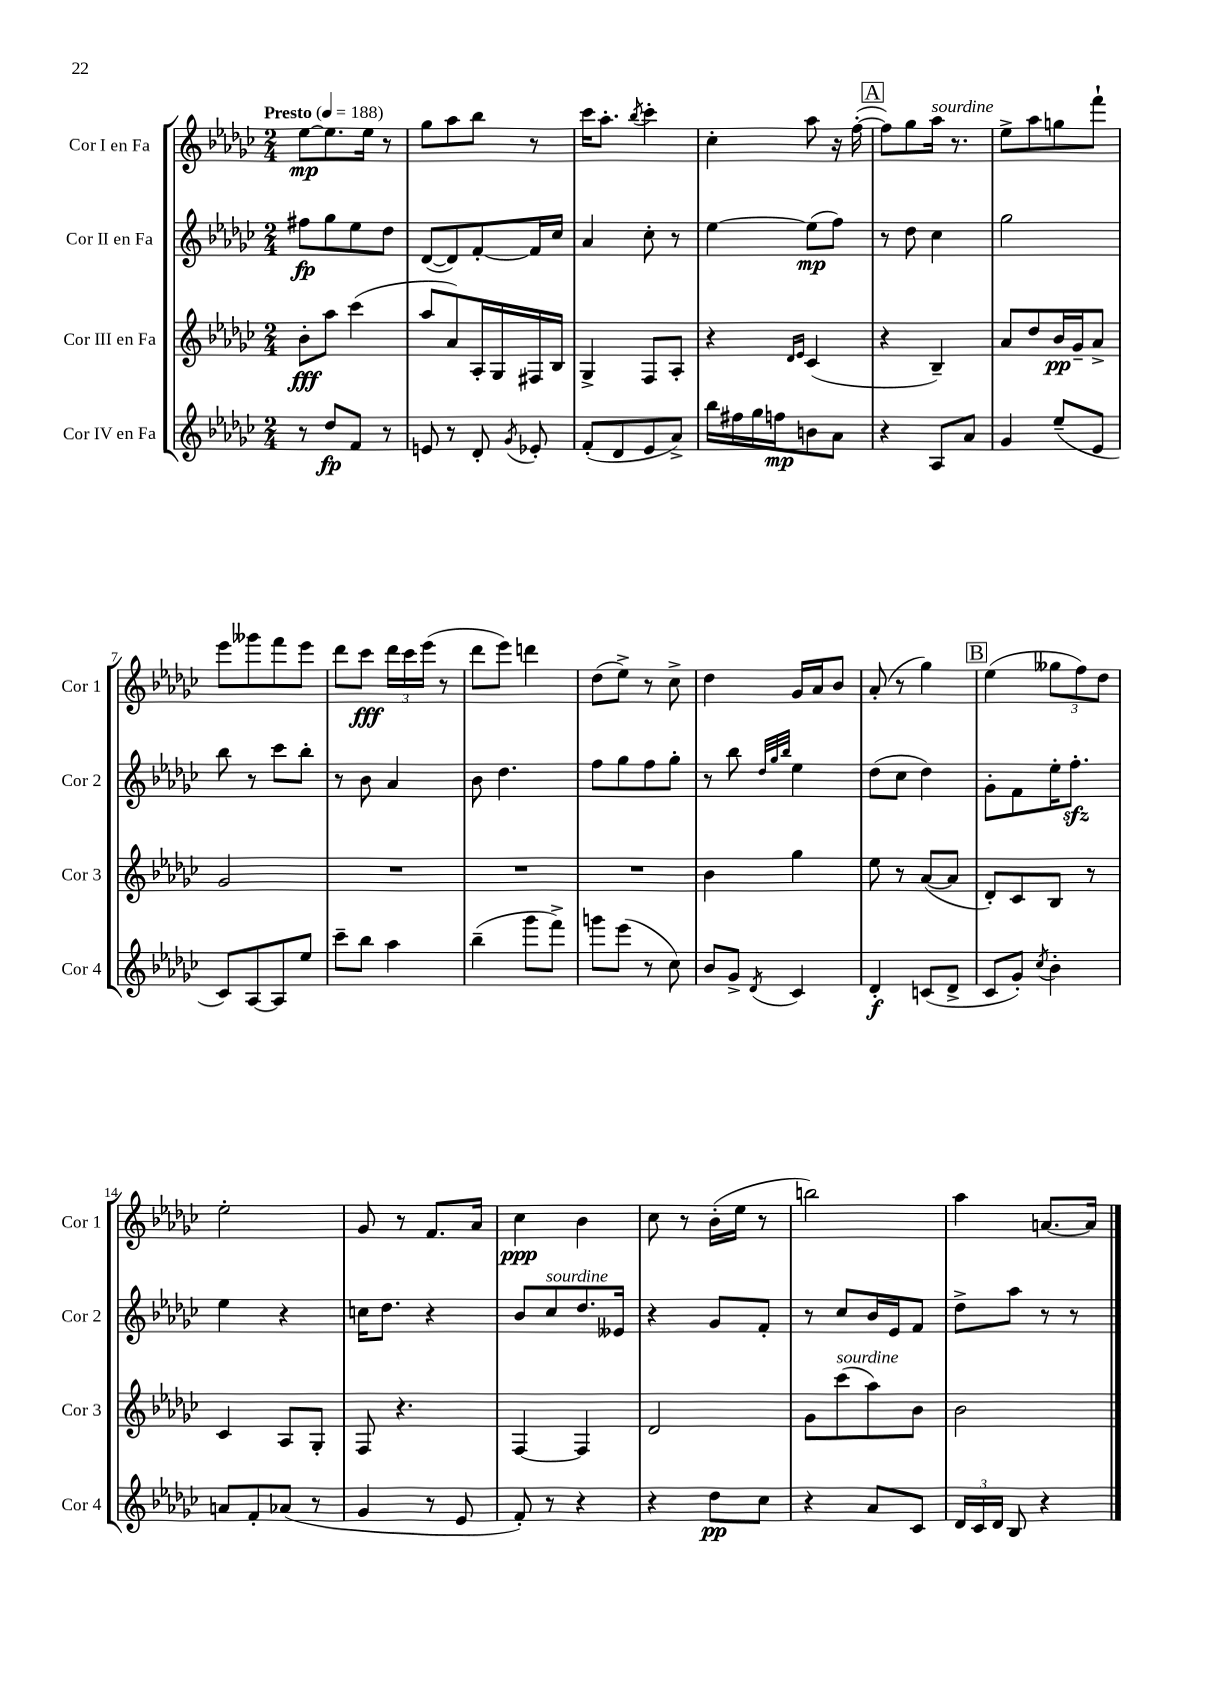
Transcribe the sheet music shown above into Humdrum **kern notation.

**kern	**kern	**kern	**kern
*staff4	*staff3	*staff2	*staff1
*clefG2	*clefG2	*clefG2	*clefG2
*k[b-e-a-d-g-c-]	*k[b-e-a-d-g-c-]	*k[b-e-a-d-g-c-]	*k[b-e-a-d-g-c-]
*M2/4	*M2/4	*M2/4	*M2/4
*MM188	*MM188	*MM188	*MM188
8r	8b-'\L	8ff#\L	[8ee-\L
8dd-/L	8aa-\J	8gg-\	8.ee-\]
8f/J	(4ccc-\	8ee-\	.
.	.	.	16ee-\Jk
8r	.	8dd-\J	8r
=	=	=	=
8e/	8aa-/L	([8d-/L	8gg-\L
8r	8a-/)	8d-/])	8aa-\
8d-'/	16A-'/L	[8f'/	8bb-\J
.	16G-/	.	.
8qg-/	.	.	.
8e-'/	16F#/	16f/]L	8r
.	16B-/JJ	16cc-/JJ	.
=	=	=	=
(8f'/L	4G-^/	4a-/	16ccc-\LK
.	.	.	8.aa-'\J
8d-/	.	.	.
.	.	.	8qbb-/
8e-/	8F/L	8cc-'\	4ccc-'\
8a-^/J)	8A-'/J	8r	.
=	=	=	=
16bb-\LL	4r	[4ee-\	4cc-'\
16ff#\	.	.	.
16gg-\	.	.	.
16ff\J	.	.	.
.	16qqd-/LL	.	.
.	16qqe-/JJ	.	.
8b\	(4c-/	(8ee-\]L	8aa-\
8a-\J	.	8ff\J)	16r
.	.	.	([16ff'\
=	=	=	=
4r	4r	8r	8ff\]L)
.	.	8dd-\	8gg-\
8A-/L	4B-~/)	4cc-\	16aa-\Jk
.	.	.	8.r
8a-/J	.	.	.
=	=	=	=
4g-/	8a-/L	2gg-\	8ee-^\L
.	8dd-/	.	8aa-\
(8ee-~/L	16b-/L	.	8gg\
.	16g-~/J	.	.
8e-/J	8a-^/J	.	8fff`\J
=	=	=	=
8c-/L)	2g-/	8bb-\	8eee-\L
[8A-/	.	8r	8ggg--\
8A-/]	.	8ccc-\L	8fff\
8ee-/J	.	8bb-'\J	8eee-\J
=	=	=	=
8ccc-~\L	2r	8r	8ddd-\L
8bb-\J	.	8b-\	8ccc-\J
4aa-\	.	4a-/	24ddd-\LL
.	.	.	24ccc-\
.	.	.	(24eee-\JJ
.	.	.	8r
=	=	=	=
(4bb-~\	2r	8b-\	8ddd-\L
.	.	4.dd-\	8eee-\J)
8ggg-\L	.	.	4ddd\
8fff^\J)	.	.	.
=	=	=	=
8ggg\L	2r	8ff\L	(8dd-\L
(8eee-\J	.	8gg-\	8ee-^\J)
8r	.	8ff\	8r
8cc-\)	.	8gg-'\J	8cc-^\
=	=	=	=
8b-/L	4b-\	8r	4dd-\
8g-^/J	.	8bb-\	.
.	.	32qqdd-/LLL	.
.	.	32qqgg-/	.
8qd-/	.	32qqbb-/JJJ	.
4c-/	4gg-\	4ee-\	16g-/LL
.	.	.	16a-/J
.	.	.	8b-/J
=	=	=	=
4d-'/	8ee-\	(8dd-\L	(8a-'/
.	8r	8cc-\J	8r
(8c/L	([8a-/L	4dd-\)	4gg-\)
8d-^/J	8a-/]J	.	.
=	=	=	=
8c-/L	8d-'/L)	8g-'\L	(4ee-\
8g-'/J)	8c-/	8f\	.
8qcc-/	.	.	.
4b-'\	8B-/J	16ee-'\K	12gg--\L
.	.	8.ff'\J	.
.	.	.	12ff\)
.	8r	.	.
.	.	.	12dd-\J
=	=	=	=
8a/L	4c-/	4ee-\	2ee-'\
8f'/	.	.	.
(8a-/J	8A-/L	4r	.
8r	8G-'/J	.	.
=	=	=	=
4g-/	8F/	16cc\LK	8g-/
.	.	8.dd-\J	.
.	4.r	.	8r
8r	.	4r	8.f/L
8e-/	.	.	.
.	.	.	16a-/Jk
=	=	=	=
8f'/)	[4F/	8b-/L	4cc-\
8r	.	8cc-/	.
4r	4F/]	8.dd-/	4b-\
.	.	16e--/Jk	.
=	=	=	=
4r	2d-/	4r	8cc-\
.	.	.	8r
8dd-\L	.	8g-/L	(16b-'\LL
.	.	.	16ee-\JJ
8cc-\J	.	8f'/J	8r
=	=	=	=
4r	8g-\L	8r	2bb\)
.	(8ccc-\	8cc-/L	.
8a-/L	8aa-\)	16b-/L	.
.	.	16e-/J	.
8c-/J	8b-\J	8f/J	.
=	=	=	=
24d-/LL	2b-\	8dd-^\L	4aa-\
24c-/	.	.	.
24d-/JJ	.	.	.
8B-/	.	8aa-\J	.
4r	.	8r	[8.a/L
.	.	8r	.
.	.	.	16a/]Jk
==	==	==	==
*-	*-	*-	*-
